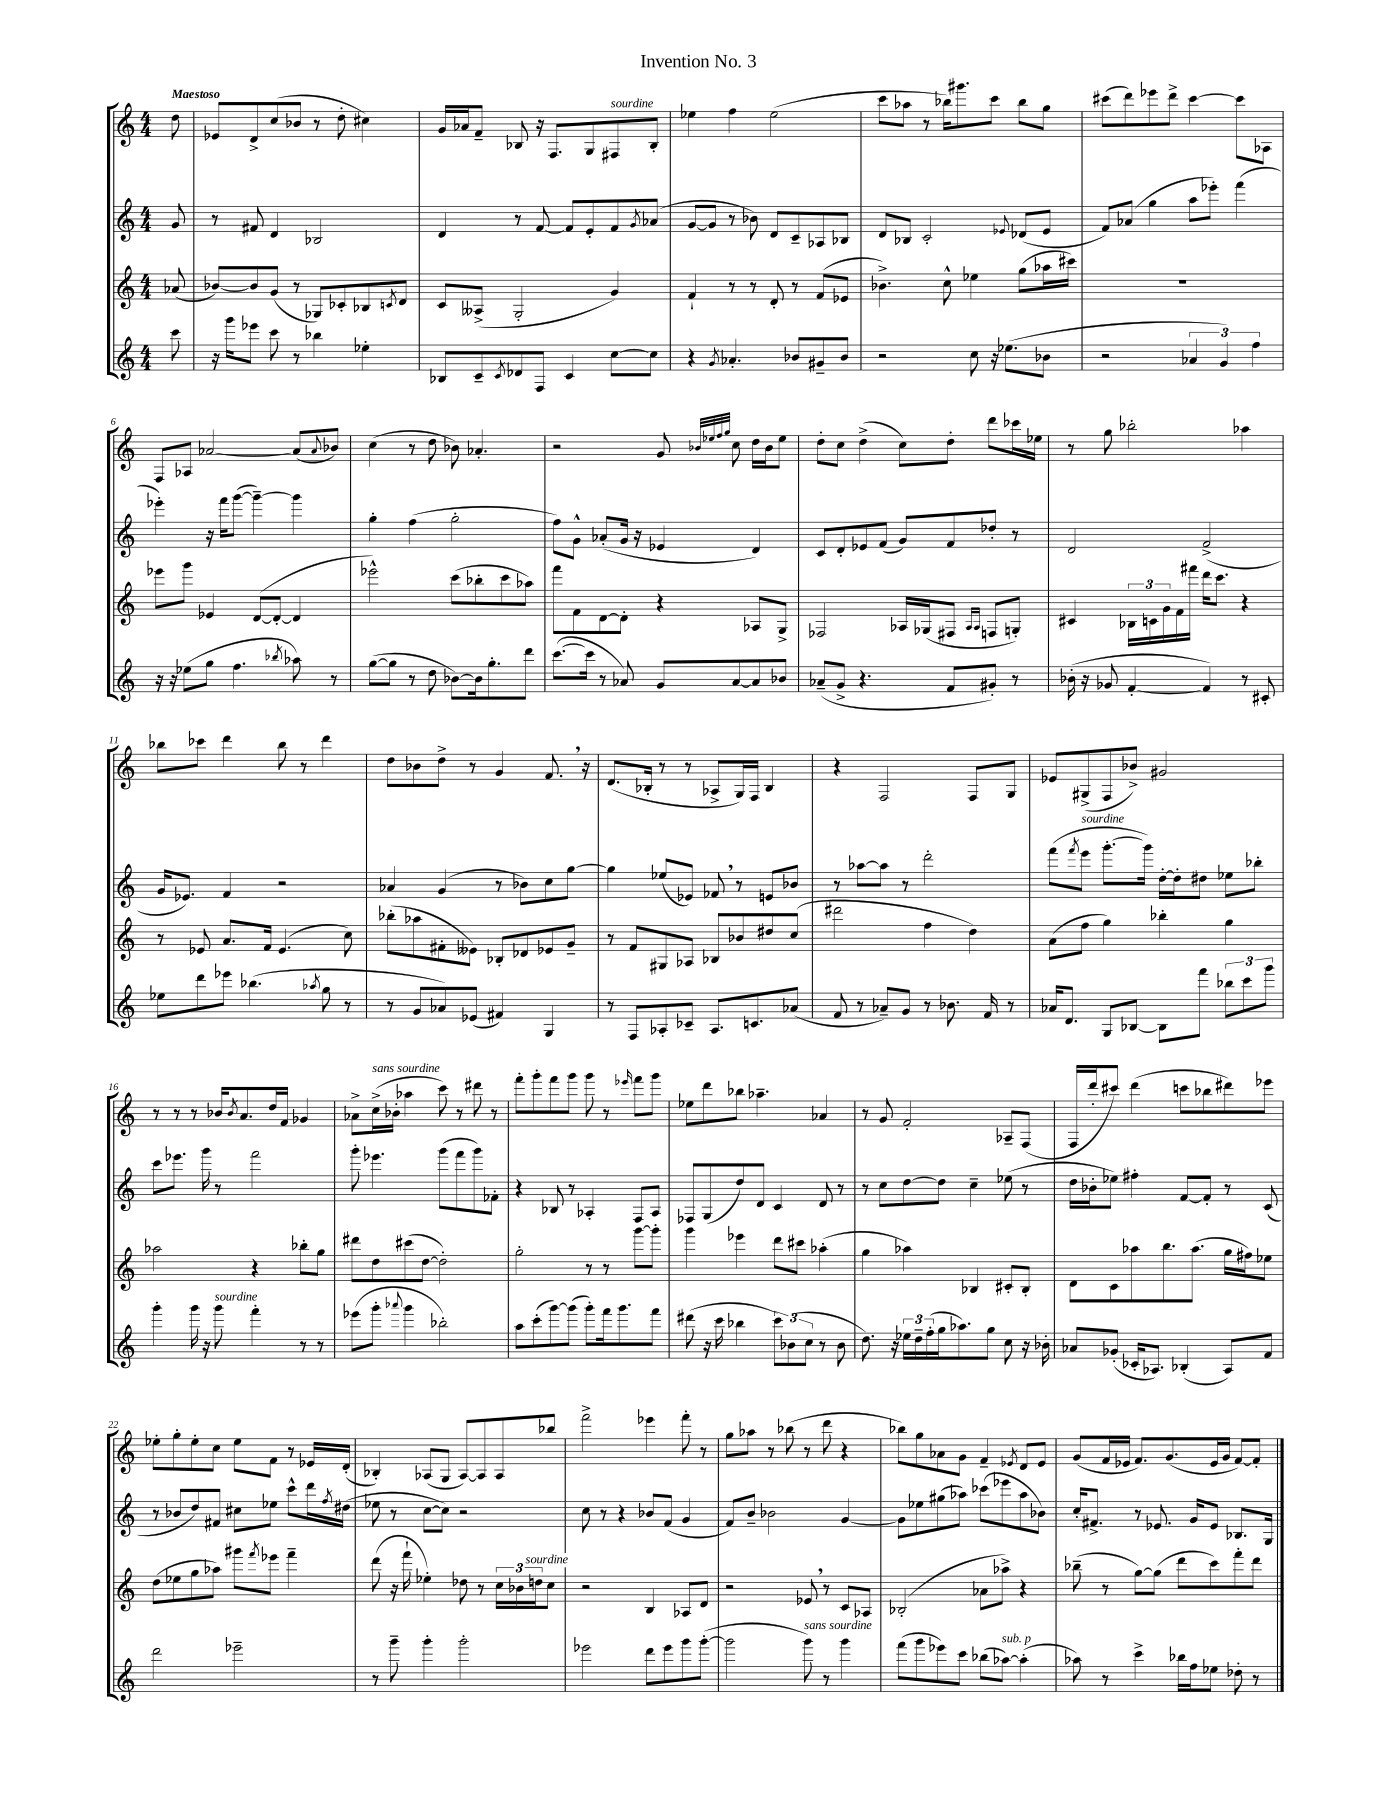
\header { title = "Invention No. 3" }
<<
\new StaffGroup <<
\new Staff = "s0" {
    \clef treble \key c \major \numericTimeSignature \time 4/4 \partial 8 \tempo "Maestoso"
    d''8 |
    ees'8 d'8-> c''8( bes'8 r8 d''8-. cis''4) |
    g'16 aes'16 f'8-- bes8 r16 f8. g8 fis8^\markup { \italic "sourdine" } bes8-. |
    ees''4 f''4 ees''2( |
    c'''8 aes''8 r8 bes''16) gis'''8. c'''8 bes''8 g''8 |
    cis'''8( d'''8) ees'''8 d'''8-> cis'''4~ cis'''8 aes8 |
    f8 aes8 aes'2~ aes'8( \appoggiatura { aes'8 } bes'8) |
    c''4( r8 d''8 bes'8) aes'4.-. |
    r2 g'8 \grace { bes'32 ees''32 f''32 g''32 } c''8 d''16 bes'16 ees''8 |
    d''8-. c''8 d''4->( c''8) d''8-. d'''8 ces'''16 ees''16 |
    r8 g''8 bes''2-. aes''4 |
    bes''8 ces'''8 d'''4 bes''8 r8 d'''4 |
    d''8 bes'8 d''8-> r8 g'4 f'8. \breathe r16 |
    d'8.( bes16-. r8 r8 aes8-> g16) f16 bes4 |
    r4 f2 f8 g8 |
    ees'8 gis8->( f8 bes'8->) gis'2 |
    r8 r8 r8 bes'16 \acciaccatura { bes'8 } a'8. d''16 f'16 ges'4 |
    aes'8-> c''16->^\markup { \italic "sans sourdine" }( bes'16-. aes''4 c'''8) r8 dis'''8 r8 |
    f'''8-. g'''8-. f'''8 g'''8 g'''8 r8 \grace { ees'''16 } f'''8 g'''8 |
    ees''8 d'''8 bes''8 aes''4.-- aes'4 |
    r8 g'8 f'2-. aes8-- f8( |
    f16 d'''16-. cis'''8) d'''4( c'''8 bes''8 dis'''8) ees'''8 |
    ees''8-. g''8-. ees''8-. c''8 ees''8 f'8 r8 ees'16 d'16-.( |
    bes4-.) aes8( g8 aes8~) aes8 aes8 bes''8 |
    f'''2-> ees'''4 f'''8-. r8 |
    g''8 aes''8 r8 bes''8( r8 d'''8 r4 |
    bes''8) g''8 aes'8 g'8 f'4-- \acciaccatura { ees'8 } d'8 ees'8 |
    g'8( f'16 ees'16 f'8.) g'8.( ees'16 g'16 f'8~) f'8-. \bar "|." |
}
\new Staff = "s1" {
    \clef treble \key c \major \numericTimeSignature \time 4/4 \partial 8
    g'8 |
    r8 fis'8 d'4 bes2 |
    d'4 r8 f'8~ f'8 e'8-. f'8 \acciaccatura { g'8 } aes'8( |
    g'8~ g'8 r8 bes'8) d'8 c'8-- aes8 bes8 |
    d'8 bes8 c'2-. \appoggiatura { ees'8 } des'8( ees'8 |
    f'8) aes'8( g''4 a''8 ees'''8-.) f'''4( |
    ees'''4-.) r16 f'''16 g'''8~( g'''4~--) g'''4 |
    g''4-. f''4( g''2-. |
    f''8) g'8-^ aes'8-.( g'16 r16 ees'4 d'4) |
    c'8 d'8-. ees'8 f'8( g'8) f'8 des''8-. r8 |
    d'2 f'2->( |
    g'16 ees'8.) f'4 r2 |
    aes'4 g'4( r8 bes'8) c''8 g''8~ |
    g''4 ees''8( ees'8) fes'8 \breathe r8 e'8 bes'8 |
    r8 aes''8~ aes''8 r8 d'''2-. |
    f'''8( \acciaccatura { f'''8 } e'''8^\markup { \italic "sourdine" } g'''8.~-. g'''16) d''16~-. d''16-. dis''8 ees''8 bes''8-. |
    c'''8 ees'''8. g'''16 r8 f'''2 |
    g'''8-. ees'''4. g'''8( f'''8 g'''8) fes'8-. |
    r4 bes8 r8 aes4-. f8 aes8 |
    fes8 g8( d''8) d'8 c'4 d'8 r8 |
    r8 c''8 d''8~ d''8 c''4-- ees''8( r8 |
    d''16 bes'16-. ees''8) fis''4-. f'8~ f'8-. r8 c'8( |
    r8 bes'8 d''8) fis'8 cis''8 ees''8 c'''8-^ d'''16 \acciaccatura { f''8 } dis''16( |
    ees''8 r8 c''8~ c''8) r2 |
    c''8 r8 r4 bes'8 f'8( g'4 |
    f'8) b'8-- bes'2 g'4~ |
    g'8 ees''8 gis''8( aes''8) ces'''8( ees'''8 aes''8 bes'8) |
    c''16-. fis'8.-> r8 ees'8. g'16 ees'8 bes8. g16 \bar "|." |
}
\new Staff = "s2" {
    \clef treble \key c \major \numericTimeSignature \time 4/4 \partial 8
    aes'8( |
    bes'8~) bes'8 g'8( r8 ges8) ces'8-. bes8 \acciaccatura { c'8 } d'8 |
    c'8 aeses8->( g2-. g'4) |
    f'4-! r8 r8 d'8-. r8 f'8( ees'8 |
    bes'4.->) c''8-^ ees''4 g''8( aes''16 cis'''16) |
    R1 |
    ees'''8 g'''8 ees'4 d'8~( d'8~-. d'4 |
    ees'''2-^) c'''8( bes''8-. c'''8 aes''8) |
    f'''8 f'8 d'8~ d'8-. r4 aes8 g8-> |
    fes2 aes16 ges16( fis8 \grace { aes16 aes16 } f8 g8-.) |
    cis'4 \tuplet 3/2 { bes16 c'16 g'16 } f'16 fis'''16 d'''16 c'''8. r4 |
    r8 ees'8 a'8. f'16 ees'4.( c''8) |
    bes''8-.( aes''8 fis'8-. eeses'8) bes8-. des'8 ees'8 g'8-- |
    r8 f'8 gis8 aes8 bes8 bes'8 dis''8 c''8( |
    dis'''2 f''4 d''4) |
    a'8( f''8 g''4) bes''4-. g''4 |
    aes''2 r4 bes''8-. g''8 |
    dis'''8 d''8 cis'''8( d''8~ d''2-.) |
    g''2-. r8 r8 g'''8~ g'''8-. |
    g'''4 ees'''4 d'''8 cis'''8 aes''4-.( |
    g''4 aes''4) bes4 cis'8-. bes8-. |
    d'8 c'8 aes''8 b''8. aes''8.( g''16 fis''16) ees''8 |
    d''8( ees''8 g''8 aes''8) gis'''8 \acciaccatura { f'''8 } ees'''8 f'''4-- |
    d'''8( r16 f'''16-! ees''4-.) des''8 r8 \tuplet 3/2 { c''16 bes'16 d''16^\markup { \italic "sourdine" } } c''8 |
    r2 b4 aes8 d'8 |
    r2 ees'8 \breathe r8 c'8 aes8 |
    bes2-.( aes'8 aes''8->) r4 |
    bes''8--( r8 g''8~) g''8( d'''8 c'''8) f'''8-. d'''8 \bar "|." |
}
\new Staff = "s3" {
    \clef treble \key c \major \numericTimeSignature \time 4/4 \partial 8
    c'''8 |
    r16 g'''16 ees'''8 c'''8 r8 bes''4 ees''4-. |
    bes8 c'8-- \acciaccatura { c'8 } des'8 f8 c'4 c''8~ c''8 |
    r4 \acciaccatura { g'8 } aes'4.-. bes'8 gis'8-- bes'8 |
    r2 c''8 r16 ees''8.( bes'8 |
    r2 \tuplet 3/2 { aes'4 g'4) f''4 } |
    r16 r16 ees''8( g''8 f''4. \acciaccatura { bes''8 } aes''8) r8 |
    g''8~( g''8 r8 d''8 bes'8~) bes'16 g''8.-. d'''8 |
    c'''8.~( c'''16 r8 aes'8) g'8 aes'8~ aes'8 bes'8 |
    aes'8--( g'8-> r4. f'8 gis'8-.) r8 |
    bes'16-.( r16 ges'8 f'4~-. f'4) r8 cis'8-. |
    ees''8 d'''8 ees'''8 bes''4.( \acciaccatura { aes''8 } g''8 r8 |
    r8 g'8 aes'8) ees'8( fis'4) g4 |
    r8 f8 aes8-. ces'8-- aes8. c'8. aes'8( |
    f'8 r8 aes'8--) g'8 r8 bes'8. f'16 r8 |
    aes'16 d'8. g8 bes8~ bes8 f'''8 \tuplet 3/2 { bes''8 c'''8 g'''8 } |
    g'''4-. g'''16 r16 g'''8^\markup { \italic "sourdine" } f'''4-. r8 r8 |
    ees'''8( g'''8-. \appoggiatura { aes'''8 } g'''4 bes''2-.) |
    a''8 c'''8-.( g'''8~) g'''8( g'''8-.) f'''16 g'''8. f'''8 |
    dis'''8( r16 c'''16 bes''4 \tuplet 3/2 { c'''8) bes'8( c''8 } r8 bes'8 |
    d''8.) r16 \tuplet 3/2 { ees''16 d''16-- f''16-.( } g''16 aes''8.) g''8 c''8 r16 bes'16-. |
    aes'8 ges'8-.( ces'16-. aes8.) bes4-.( aes8) f'8 |
    d'''2 ees'''2-- |
    r8 g'''8-- g'''4-. g'''2-. |
    ees'''2 d'''8 ees'''8 g'''8 g'''8~-.( |
    g'''2 g'''8^\markup { \italic "sans sourdine" }) r8 g'''4 |
    f'''8( g'''8 ees'''8) c'''8 bes''8( aes''8~^\markup { \italic "sub. p" }) aes''4-.( |
    aes''8) r8 c'''4-> bes''16 f''16 ees''8 des''8-. r8 \bar "|." |
}
>>
>>
